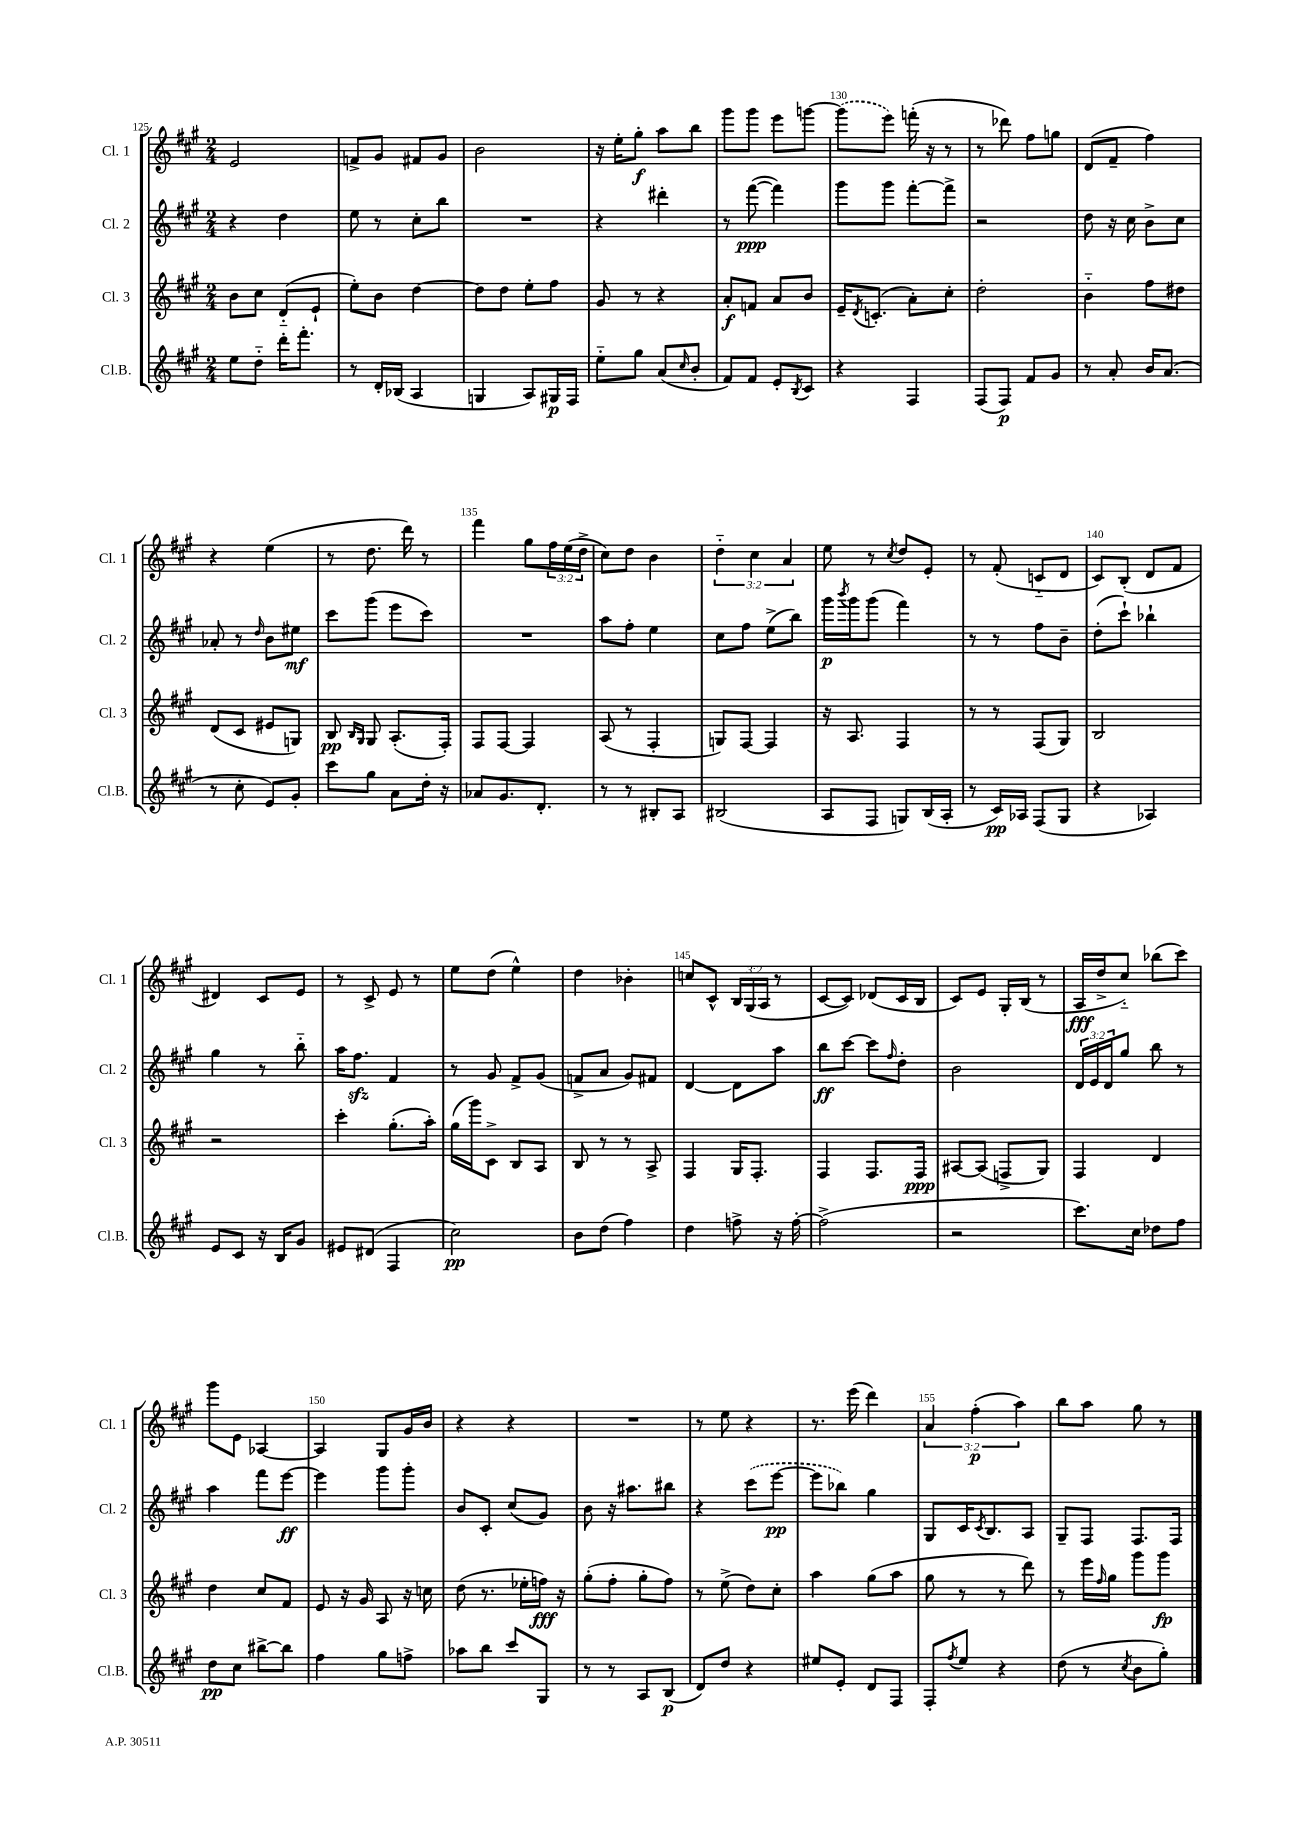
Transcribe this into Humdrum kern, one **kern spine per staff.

**kern	**dynam	**kern	**dynam	**kern	**dynam	**kern	**dynam
*part4	*part4	*part3	*part3	*part2	*part2	*part1	*part1
*staff4	*staff4	*staff3	*staff3	*staff2	*staff2	*staff1	*staff1
*I"Cl.B.	*	*I"Cl. 3	*	*I"Cl. 2	*	*I"Cl. 1	*
*I'Cl.B.	*	*I'Cl. 3	*	*I'Cl. 2	*	*I'Cl. 1	*
*clefG2	*	*clefG2	*	*clefG2	*	*clefG2	*
*k[f#c#g#]	*	*k[f#c#g#]	*	*k[f#c#g#]	*	*k[f#c#g#]	*
*M2/4	*	*M2/4	*	*M2/4	*	*M2/4	*
=125	=125	=125	=125	=125	=125	=125	=125
8ee\L	.	8b\L	.	4r	.	2e/	.
8dd\J	.	8cc#\J	.	.	.	.	.
16ddd'\KL	.	(8d/L	.	4dd\	.	.	.
8.fff#'\J	.	.	.	.	.	.	.
.	.	8e`/J	.	.	.	.	.
=126	=126	=126	=126	=126	=126	=126	=126
8r	.	8ee'\L)	.	8ee\	.	8fn^/L	.
16d'/LL	.	8b\J	.	8r	.	8g#/J	.
(16B-X/JJ	.	.	.	.	.	.	.
4A/	.	[4dd\	.	8cc#'\L	.	8f#X/L	.
.	.	.	.	8bb\J	.	8g#/J	.
=127	=127	=127	=127	=127	=127	=127	=127
4Gn/	.	8dd\L]	.	2r	.	2b\	.
.	.	8dd\J	.	.	.	.	.
8A/L)	.	8ee'\L	.	.	.	.	.
16G#X/L	p	8ff#\J	.	.	.	.	.
16F#/JJ	.	.	.	.	.	.	.
=128	=128	=128	=128	=128	=128	=128	=128
8ee\L	.	8g#/	.	4r	.	16r	.
.	.	.	.	.	.	16ee'\KL	.
8gg#\J	.	8r	.	.	.	8gg#'\J	f
(8a/L	.	4r	.	4ddd#X'\	.	8aa\L	.
16qqcc#/	.	.	.	.	.	.	.
8b'/J	.	.	.	.	.	8bb\J	.
=129	=129	=129	=129	=129	=129	=129	=129
8f#/L)	.	8a'/L	f	8r	.	8ggg#\L	.
8f#/J	.	8fn/J	.	([8fff#\	ppp	8ggg#\J	.
8e'/L	.	8a/L	.	4fff#\])	.	8eee\L	.
8qB/	.	.	.	.	.	.	.
8c#/J	.	8b/J	.	.	.	[8gggn\J	.
=130	=130	=130	=130	=130	=130	=130	=130
4r	.	16e~/KL	.	8ggg#\L	.	(8ggg\L]	.
.	.	8qd/	.	.	.	.	.
.	.	(8.cn'/J	.	.	.	.	.
.	.	.	.	8ggg#\J	.	8eee\J)	.
4F#/	.	8a'\L)	.	[8fff#'\L	.	(16fffn'\	.
.	.	.	.	.	.	16r	.
.	.	8cc#'\J	.	8fff#^\J]	.	8r	.
=131	=131	=131	=131	=131	=131	=131	=131
(8F#/L	.	2dd'\	.	2r	.	8r	.
8F#/J)	p	.	.	.	.	8ddd-X\)	.
8f#/L	.	.	.	.	.	8ff#\L	.
8g#/J	.	.	.	.	.	8ggn\J	.
=132	=132	=132	=132	=132	=132	=132	=132
8r	.	4b\	.	8dd\	.	(8d/L	.
8a'/	.	.	.	16r	.	8f#~/J	.
.	.	.	.	16cc#\	.	.	.
16b/KL	.	8ff#\L	.	8b^\L	.	4ff#\)	.
(8.a/J	.	.	.	.	.	.	.
.	.	8dd#X\J	.	8cc#\J	.	.	.
!!LO:LB:g=z
=133	=133	=133	=133	=133	=133	=133	=133
8r	.	(8d/L	.	8a-X'/	.	4r	.
8cc#'\	.	8c#/J	.	8r	.	.	.
.	.	.	.	16qqdd/	.	.	.
8e/L)	.	8e#X/L	.	8b\L	.	(4ee\	.
8g#'/J	.	8Gn/J)	.	8ee#X\J	mf	.	.
=134	=134	=134	=134	=134	=134	=134	=134
8ccc#\L	.	8B/	pp	8ccc#\L	.	8r	.
.	.	16qqB/LL	.	.	.	.	.
.	.	16qqG#/JJ	.	.	.	.	.
8gg#\J	.	8G#/	.	(8ggg#\J	.	8.dd\	.
8a\L	.	(8.A'/L	.	8eee\L	.	.	.
.	.	.	.	.	.	16ddd\)	.
16dd'\Jk	.	.	.	8ccc#\J)	.	8r	.
16r	.	16F#'/Jk)	.	.	.	.	.
=135	=135	=135	=135	=135	=135	=135	=135
8a-X/L	.	8F#/L	.	2r	.	4fff#\	.
8.g#/	.	[8F#/J	.	.	.	.	.
.	.	4F#/]	.	.	.	8gg#\L	.
8.d'/J	.	.	.	.	.	.	.
.	.	.	.	.	.	24ff#\L	.
.	.	.	.	.	.	(24ee\	.
.	.	.	.	.	.	24dd^\JJ	.
=136	=136	=136	=136	=136	=136	=136	=136
8r	.	(8A/	.	8aa\L	.	8cc#\L)	.
8r	.	8r	.	8ff#'\J	.	8dd\J	.
8B#X'/L	.	4F#'/	.	4ee\	.	4b\	.
8A/J	.	.	.	.	.	.	.
=137	=137	=137	=137	=137	=137	=137	=137
(2B#X/	.	8Gn/L)	.	8cc#\L	.	6dd\	.
.	.	[8F#/J	.	8ff#\J	.	.	.
.	.	.	.	.	.	6cc#\	.
.	.	4F#/]	.	(8ee^\L	.	.	.
.	.	.	.	.	.	6a/	.
.	.	.	.	8bb\J)	.	.	.
=138	=138	=138	=138	=138	=138	=138	=138
8A/L	.	16r	.	16ggg#\LL	p	8ee\	.
.	.	.	.	8qbbb/	.	.	.
.	.	8.A/	.	16ggg#\J	.	.	.
8F#/J	.	.	.	(8ggg#\J	.	8r	.
.	.	.	.	.	.	8qcc#/	.
8Gn/L)	.	4F#/	.	4fff#\)	.	8dd/L	.
(16B/L	.	.	.	.	.	8e'/J	.
16A'/JJ	.	.	.	.	.	.	.
=139	=139	=139	=139	=139	=139	=139	=139
8r	.	8r	.	8r	.	8r	.
16c#/LL)	pp	8r	.	8r	.	(8f#'/	.
16A-X/JJ	.	.	.	.	.	.	.
(8F#/L	.	(8F#/L	.	8ff#\L	.	8cn/L	.
8G#/J	.	8G#/J)	.	8b~\J	.	8d/J	.
=140	=140	=140	=140	=140	=140	=140	=140
4r	.	2B/	.	(8dd'\L	.	8c#/L)	.
.	.	.	.	8ccc#`\J)	.	(8B'/J	.
4A-X/)	.	.	.	4bb-X`\	.	8d/L	.
.	.	.	.	.	.	8f#/J	.
!!LO:LB:g=z
=141	=141	=141	=141	=141	=141	=141	=141
8e/L	.	2r	.	4gg#\	.	4d#X/)	.
8c#/J	.	.	.	.	.	.	.
16r	.	.	.	8r	.	8c#/L	.
16B/KL	.	.	.	.	.	.	.
8g#/J	.	.	.	8bb\	.	8e/J	.
=142	=142	=142	=142	=142	=142	=142	=142
8e#X/L	.	4ccc#'\	.	16aa\KL	.	8r	.
.	.	.	.	8.ff#zz\J	.	.	.
(8d#X/J	.	.	.	.	.	8c#^/	.
4F#/	.	(8.gg#'\L	.	4f#/	.	8e/	.
.	.	.	.	.	.	8r	.
.	.	16aa'\Jk)	.	.	.	.	.
=143	=143	=143	=143	=143	=143	=143	=143
2cc#\)	pp	(16gg#\LL	.	8r	.	8ee\L	.
.	.	16ggg#\J)	.	.	.	.	.
.	.	8c#^\J	.	8g#/	.	(8dd\J	.
.	.	8B/L	.	8f#^/L	.	4ee^^\)	.
.	.	8A/J	.	(8g#/J	.	.	.
=144	=144	=144	=144	=144	=144	=144	=144
8b\L	.	8B/	.	8fn^/L	.	4dd\	.
(8dd\J	.	8r	.	8a/J	.	.	.
4ff#\)	.	8r	.	8g#/L)	.	4b-X'\	.
.	.	8A^/	.	8f#X/J	.	.	.
=145	=145	=145	=145	=145	=145	=145	=145
4dd\	.	4F#/	.	[4d/	.	8ccn/L	.
.	.	.	.	.	.	8c#^^/J	.
8ffn^\	.	16G#/KL	.	8d\L]	.	24B/LL	.
.	.	.	.	.	.	(24G#/	.
.	.	8.F#'/J	.	.	.	.	.
.	.	.	.	.	.	24A/JJ	.
16r	.	.	.	8aa\J	.	8r	.
[16ff'\	.	.	.	.	.	.	.
=146	=146	=146	=146	=146	=146	=146	=146
(2ff^\]	.	4F#/	.	8bb\L	ff	[8c#/L	.
.	.	.	.	[8ccc#\J	.	8c#/J])	.
.	.	8.F#/L	.	8ccc#\L]	.	(8d-X/L	.
.	.	.	.	16qqff#/	.	.	.
.	.	.	.	8dd'\J	.	16c#/L	.
.	.	16F#/Jk	ppp	.	.	16B/JJ	.
=147	=147	=147	=147	=147	=147	=147	=147
2r	.	[8A#X/L	.	2b\	.	8c#/L)	.
.	.	(8A#/J]	.	.	.	8e/J	.
.	.	8Fn^/L	.	.	.	16G#'/LL	.
.	.	.	.	.	.	(16B/JJ	.
.	.	8G#/J)	.	.	.	8r	.
=148	=148	=148	=148	=148	=148	=148	=148
8.ccc#\L)	.	4F#/	.	24d/LL	.	16A/LL	fff
.	.	.	.	24e/	.	.	.
.	.	.	.	.	.	16dd^/J	.
.	.	.	.	24d/J	.	.	.
.	.	.	.	8gg#/J	.	8cc#/J)	.
16cc#\Jk	.	.	.	.	.	.	.
8dd-X\L	.	4d/	.	8bb\	.	(8bb-X\L	.
8ff#\J	.	.	.	8r	.	8ccc#\J)	.
!!LO:LB:g=z
=149	=149	=149	=149	=149	=149	=149	=149
8dd\L	pp	4dd\	.	4aa\	.	8ggg#\L	.
8cc#\J	.	.	.	.	.	8e\J	.
[8bb#X^\L	.	8cc#/L	.	8fff#\L	.	[4A-X/	.
8bb#\J]	.	8f#/J	.	[8eee\J	ff	.	.
=150	=150	=150	=150	=150	=150	=150	=150
4ff#\	.	8e/	.	4eee\]	.	4A-/]	.
.	.	16r	.	.	.	.	.
.	.	16g#/	.	.	.	.	.
8gg#\L	.	8A/	.	8ggg#\L	.	8G#/L	.
8ffn^\J	.	16r	.	8ggg#'\J	.	16g#/L	.
.	.	16ccn\	.	.	.	16b/JJ	.
=151	=151	=151	=151	=151	=151	=151	=151
8aa-X\L	.	(8dd\	.	8b/L	.	4r	.
8bb\J	.	8.r	.	8c#'/J	.	.	.
8ccc#/L	.	.	.	(8cc#/L	.	4r	.
.	.	16ee-X'\LL	.	.	.	.	.
8G#/J	.	16ffn\JJ)	fff	8g#/J)	.	.	.
.	.	16r	.	.	.	.	.
=152	=152	=152	=152	=152	=152	=152	=152
8r	.	(8gg#'\L	.	8b\	.	2r	.
8r	.	8ff#'\J	.	16r	.	.	.
.	.	.	.	8.aa#X\L	.	.	.
8A/L	.	8gg#'\L	.	.	.	.	.
(8B/J	p	8ff#\J)	.	8bb#X\J	.	.	.
=153	=153	=153	=153	=153	=153	=153	=153
8d/L)	.	8r	.	4r	.	8r	.
8dd/J	.	(8ee^\	.	.	.	8ee\	.
4r	.	8dd\L)	.	(8ccc#\L	.	4r	.
.	.	8cc#'\J	.	[8eee\J	pp	.	.
=154	=154	=154	=154	=154	=154	=154	=154
8ee#X/L	.	4aa\	.	8eee\L]	.	8.r	.
8e'/J	.	.	.	8bb-X\J)	.	.	.
.	.	.	.	.	.	(16eee\	.
8d/L	.	(8gg#\L	.	4gg#\	.	4ddd\)	.
8F#/J	.	8aa\J	.	.	.	.	.
=155	=155	=155	=155	=155	=155	=155	=155
8F#'/L	.	8gg#\	.	8G#/L	.	6a/	.
8qff#/	.	.	.	.	.	.	.
8ee/J	.	8r	.	16c#/K	.	.	.
.	.	.	.	.	.	(6ff#'\	p
.	.	.	.	8qc#/	.	.	.
.	.	.	.	8.B/	.	.	.
4r	.	8r	.	.	.	.	.
.	.	.	.	.	.	6aa\)	.
.	.	8ddd\)	.	8A/J	.	.	.
=156	=156	=156	=156	=156	=156	=156	=156
(8dd\	.	8r	.	8G#~/L	.	8bb\L	.
8r	.	16eee\LL	.	8F#/J	.	8aa\J	.
.	.	16qqff#/	.	.	.	.	.
.	.	16gg#\JJ	.	.	.	.	.
8qcc#/	.	.	.	.	.	.	.
8b\L	.	8ggg#\L	.	8.F#/L	.	8gg#\	.
8gg#'\J)	.	8ggg#\J	fp	.	.	8r	.
.	.	.	.	16F#/Jk	.	.	.
==	==	==	==	==	==	==	==
*-	*-	*-	*-	*-	*-	*-	*-
